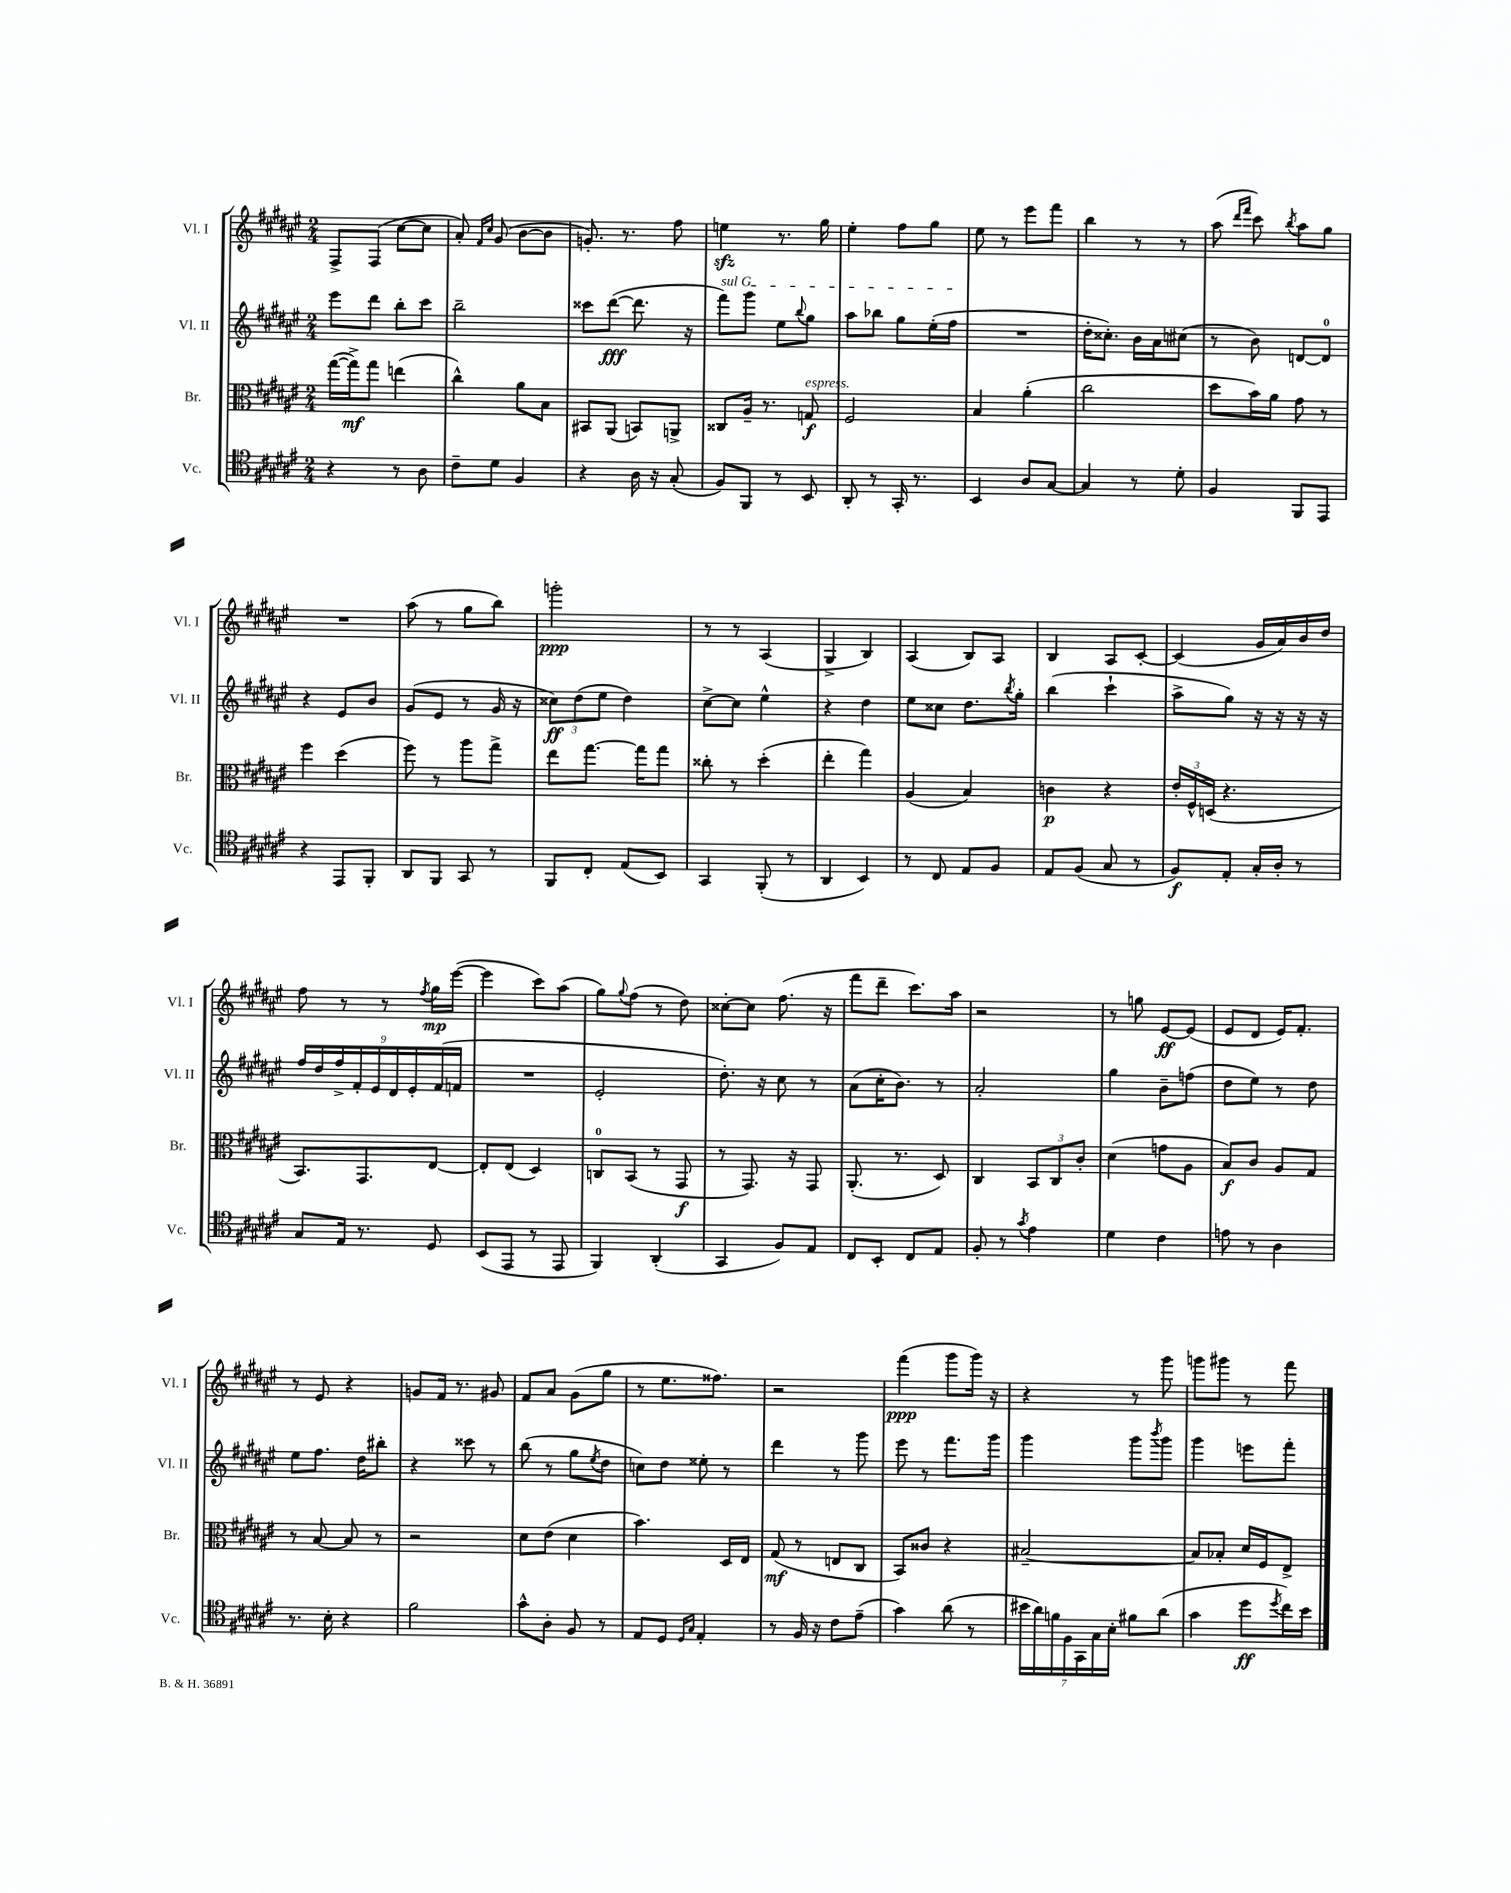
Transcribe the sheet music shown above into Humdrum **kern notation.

**kern	**kern	**kern	**kern
*staff4	*staff3	*staff2	*staff1
*clefC4	*clefC3	*clefG2	*clefG2
*k[f#c#g#d#a#e#]	*k[f#c#g#d#a#e#]	*k[f#c#g#d#a#e#]	*k[f#c#g#d#a#e#]
*M2/4	*M2/4	*M2/4	*M2/4
4r	([16gg#	8eee#	8F#^
.	16gg#^])	.	.
.	8gg#	8ddd#	(8F#
8r	(4ee	8bb'	[8cc#
8A#	.	8ccc#	8cc#]
=	=	=	=
8c#~	4cc#^^)	2bb~	8a#')
.	.	.	16qqf#
.	.	.	16qqcc#
8d#	.	.	(8g#
4F#	8a#	.	[8b
.	8B	.	8b]
=	=	=	=
4r	8BB#	8ccc##	8.g')
.	(8AA#	([8ddd#	.
.	.	.	8.r
16A#	8BB)	8.ddd#]	.
16r	.	.	.
(8G#'	8AA^	.	8ff#
.	.	16r	.
=	=	=	=
8F#)	8C##	8fff#)	4ee
8FF#	16A#~	8ggg#	.
.	8.r	.	.
8r	.	8ee#	8.r
.	.	8qqbb	.
8BB	8G	8gg#	.
.	.	.	16gg#
=	=	=	=
8AA#'	2F#	8aa#	4ee#'
8r	.	8bb-	.
16GG#'	.	8gg#	8ff#
8.r	.	.	.
.	.	(16ee#'	8gg#
.	.	16ff#	.
=	=	=	=
4BB	4B	2r	8ee#
.	.	.	8r
8A#	(4a#'	.	8eee#
[8G#	.	.	8fff#
=	=	=	=
4G#]	2cc#	16dd#'	4bb
.	.	8.cc##')	.
8r	.	16b	8r
.	.	16a#	.
8d#'	.	(8cc#	8r
=	=	=	=
4F#	8dd#	8r	(8aa#
.	.	.	16qqddd#
.	.	.	16qqfff#
.	16b)	8b)	8ccc#)
.	16a#	.	.
.	.	.	8qbb
8FF#	8g#	[8d	8aa#
8EE#	8r	8d]	8gg#
=	=	=	=
4r	4ff#	4r	2r
8EE#	(4dd#	8e#	.
8FF#'	.	8b	.
=	=	=	=
8AA#	8ff#)	(8g#	(8aa#
8FF#	8r	8e#	8r
8GG#	8aa#	8r	8gg#
8r	8gg#^	16g#	8bb)
.	.	16r	.
=	=	=	=
8FF#	8ee#	12cc##)	2ggg'
.	.	(12dd#	.
8C#'	[8.gg#	.	.
.	.	12ee#	.
(8E#	.	4dd#)	.
.	16gg#]	.	.
8BB)	8gg#	.	.
=	=	=	=
4GG#	8cc##'	[8cc#^	8r
.	8r	8cc#]	8r
(8FF#'	(4dd#'	4ee#^^	(4A#
8r	.	.	.
=	=	=	=
4AA#	4ee#'	4r	4G#^
4BB)	4gg#)	4dd#	4B)
=	=	=	=
8r	(4A#	8ee#	(4A#
8C#	.	8cc##	.
8E#	4B)	8.dd#	8B)
8F#	.	.	8A#
.	.	8qbb	.
.	.	16gg#'	.
=	=	=	=
8E#	4c	(4bb	4B
(8F#	.	.	.
8G#	4r	4ccc#`	8A#
8r	.	.	[8c#'
=	=	=	=
8F#)	24e#'	8aa#^	(4c#]
.	24F#^^	.	.
.	(24D	.	.
8E#'	4.r	8gg#)	.
16G#'	.	16r	16g#
16A#'	.	16r	16a#)
8r	.	16r	16b
.	.	16r	16dd#
=	=	=	=
8G#	8.BB)	18ff#	8ff#
.	.	18dd#	.
.	.	18ff#^	.
16E#	.	.	8r
.	.	18f#'	.
8.r	8.GG#	.	.
.	.	18e#	.
.	.	.	8r
.	.	18d#	.
.	.	18e#'	.
.	.	.	8qff#
8D#	[8E#	.	16gg#
.	.	(18f#	.
.	.	.	([16eee#
.	.	18f	.
=	=	=	=
(8BB	8E#']	2r	4eee#]
8EE#	(8E#	.	.
8r	4D#)	.	8ccc#)
8EE#	.	.	(8aa#
=	=	=	=
4FF#)	8C	2e#'	8gg#)
.	.	.	8qqgg#
.	(8BB	.	(8ff#
(4AA#'	8r	.	8r
.	8GG#	.	8dd#)
=	=	=	=
4GG#	8r	8.dd#')	[8cc##'
.	8.GG#)	.	8cc##]
.	.	16r	.
8F#)	.	8cc#	(8.ff#
.	16r	.	.
8E#	8GG#	8r	.
.	.	.	16r
=	=	=	=
8C#	(8.AA#'	(8a#	8fff#
8BB'	.	16cc#'	8ddd#~
.	8.r	8.b)	.
8C#	.	.	8.ccc#)
8E#	8D#)	8r	.
.	.	.	16aa#
=	=	=	=
8F#'	4C#	2a#'	2r
8r	.	.	.
8qg#	.	.	.
4e#	12BB	.	.
.	12C#	.	.
.	12c#'	.	.
=	=	=	=
4d#	(4d#	4gg#	8r
.	.	.	8gg
4c#	8g	8b~	[8e#
.	8A#	(8ff	(8e#]
=	=	=	=
8e	8B)	8dd#	8e#
8r	8c#	8ee#)	8d#
4A#	8A#	8r	16e#)
.	.	.	8.f#'
.	8G#	8dd#	.
=	=	=	=
8.r	8r	8ee#	8r
.	[8B	8.ff#	8e#
16B'	.	.	.
4r	8B]	.	4r
.	.	16dd#	.
.	8r	8bb#'	.
=	=	=	=
2f#	2r	4r	8g
.	.	.	16f#
.	.	.	8.r
.	.	8ccc##	.
.	.	8r	8g#
=	=	=	=
8g#^^	8d#	(8bb	8f#
8A#'	(8e#	8r	8a#
8F#	4d#	8gg#	(8g#
.	.	8qee#	.
8r	.	8dd#	8gg#
=	=	=	=
8E#	4.b)	8cc)	8r
8D#	.	8dd#	8.ee#
16qqD#	.	.	.
16qqG#	.	.	.
4E#'	.	8ee##'	.
.	.	.	8.ff##)
.	16D#	8r	.
.	16E#	.	.
=	=	=	=
8r	(8G#	4ddd#	2r
16F#	8r	.	.
16r	.	.	.
8c#	8E	8r	.
(8e#~	8C#	8ggg#	.
=	=	=	=
4g#)	8BB)	8eee#	(4fff#
.	8c##	8r	.
(8a#	4r	8.fff#	8ggg#
8r	.	.	16ggg#)
.	.	16ggg#	16r
=	=	=	=
28b#	[2B#~	4ggg#	4r
28a#)	.	.	.
28f	.	.	.
28F#	.	.	.
28GG#	.	.	.
28G#	.	.	.
28B'	.	.	.
8f#	.	8ggg#	8r
.	.	8qbbb	.
(8a#	.	8ggg#	8ggg#
=	=	=	=
4g#	8B#]	4ggg#	8ggg
.	8B-'	.	8ggg#
8dd#	16d#	8eee	8r
.	16F#	.	.
8qdd#	.	.	.
16cc#)	8E#^	8fff#'	8fff#
16b	.	.	.
==	==	==	==
*-	*-	*-	*-
